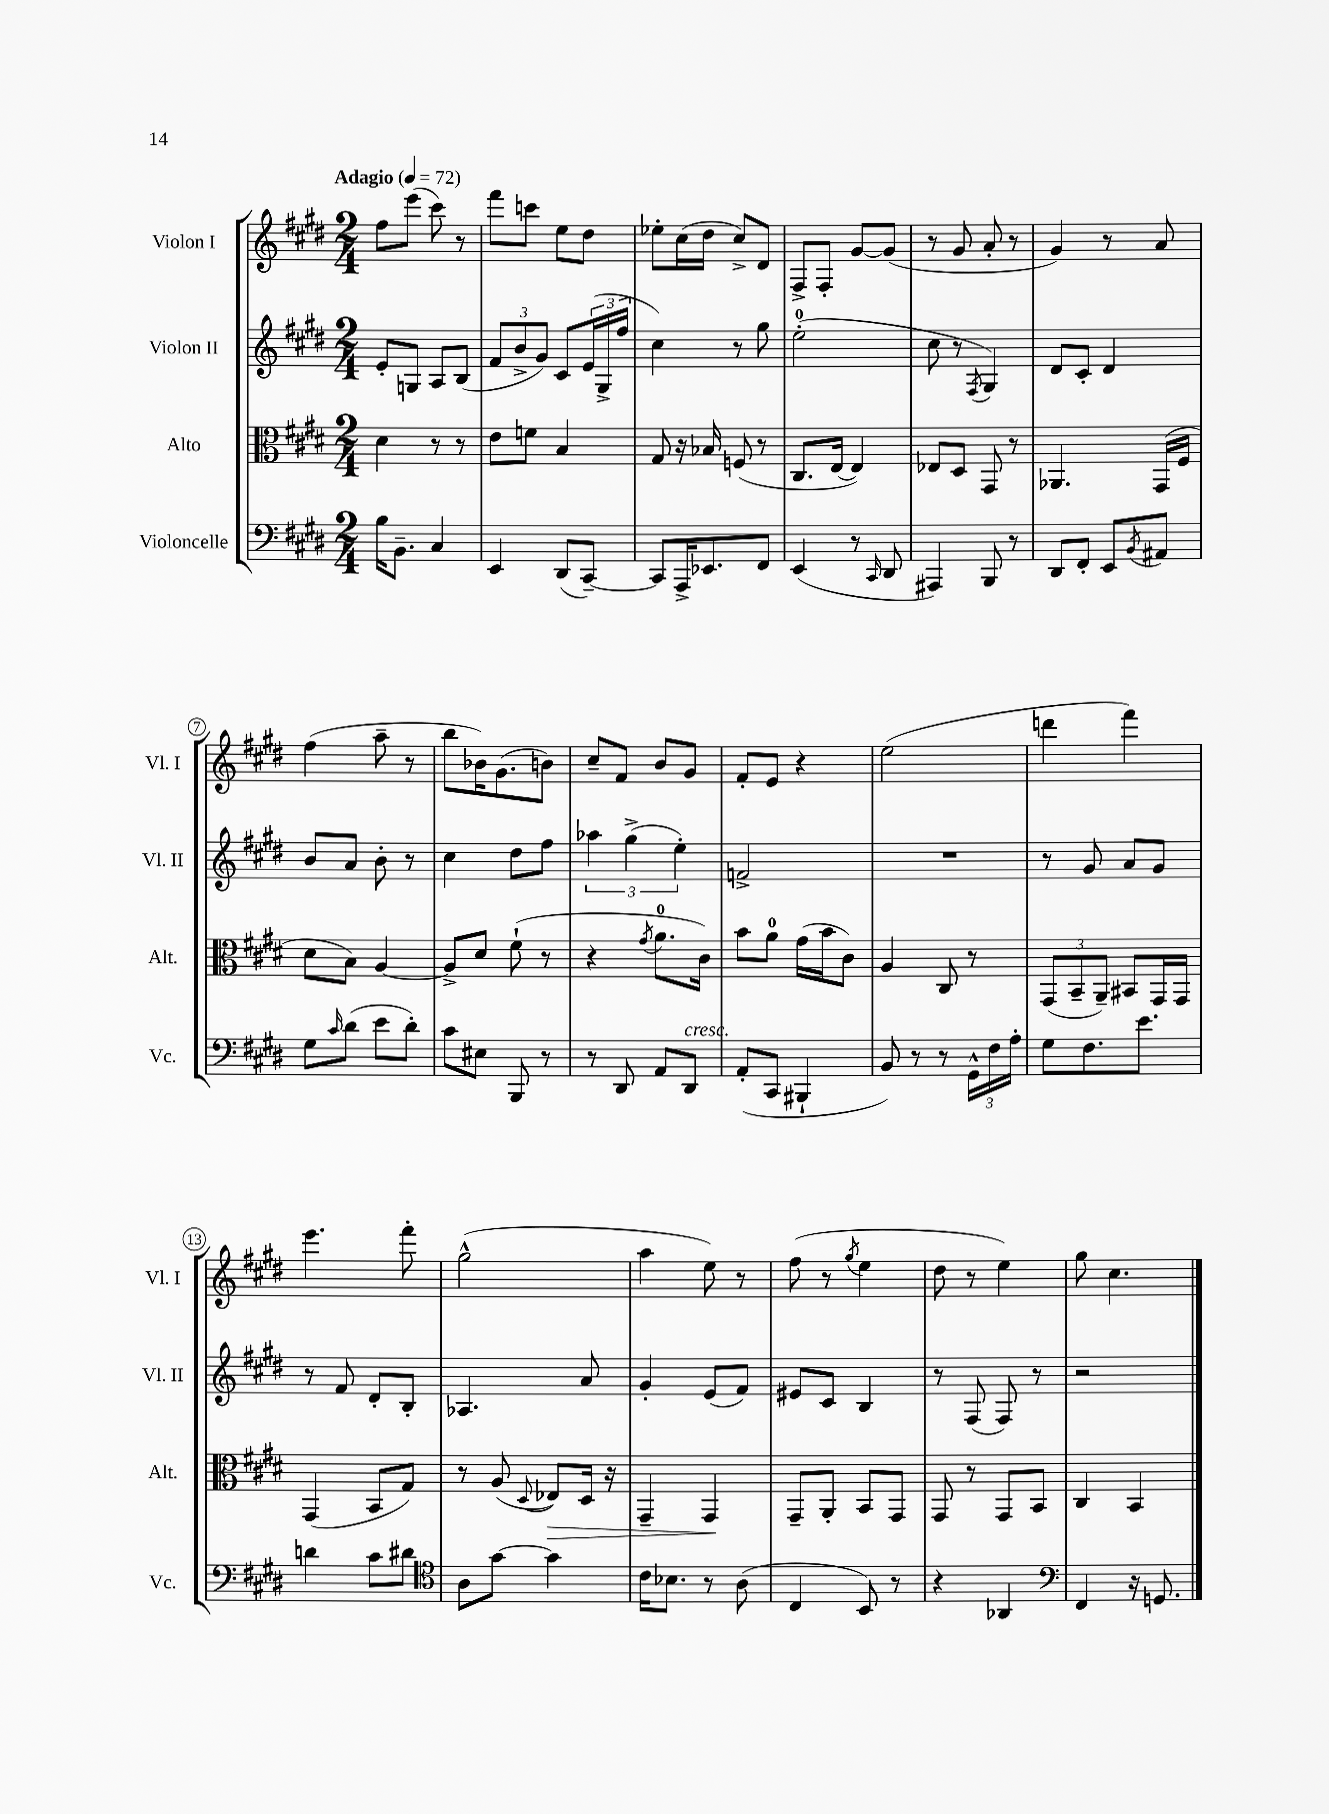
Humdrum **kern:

**kern	**kern	**kern	**kern
*staff4	*staff3	*staff2	*staff1
*clefF4	*clefC3	*clefG2	*clefG2
*k[f#c#g#d#]	*k[f#c#g#d#]	*k[f#c#g#d#]	*k[f#c#g#d#]
*M2/4	*M2/4	*M2/4	*M2/4
*MM72	*MM72	*MM72	*MM72
16B	4d#	8e'	8ff#
8.BB~	.	.	.
.	.	8G	(8eee
4C#	8r	8A	8ccc#)
.	8r	(8B	8r
=	=	=	=
4EE	8e	12f#	8fff#
.	.	12b^	.
.	8f	.	8ccc
.	.	12g#)	.
(8DD#	4B	8c#	8ee
[8CC#~)	.	(24e	8dd#
.	.	24G#^	.
.	.	24ff#	.
=	=	=	=
8CC#]	8G#	4cc#)	8ee-'
16AAA^	16r	.	(16cc#
8.EE-	16B-	.	16dd#
.	(8F	8r	8cc#^)
8FF#	8r	8gg#	8d#
=	=	=	=
(4EE	8.C#	(2ee'	8F#^
.	.	.	8F#'
.	[16E	.	.
8r	4E])	.	[8g#
16qqCC#	.	.	.
8DD#	.	.	(8g#]
=	=	=	=
4AAA#)	8E-	8cc#	8r
.	8D#	8r	8g#
.	.	8qF#	.
8BBB	8GG#	4G#)	8a'
8r	8r	.	8r
=	=	=	=
8DD#	4.AA-	8d#	4g#)
8FF#'	.	8c#'	.
8EE	.	4d#	8r
8qBB	.	.	.
8AA#	(16GG#	.	8a
.	16F#	.	.
=	=	=	=
8G#	8d#	8b	(4ff#
16qqc#	.	.	.
(8d#	8B)	8a	.
8e	[4A	8b'	8aa~
8d#')	.	8r	8r
=	=	=	=
8c#	8A^]	4cc#	8bb
8E#	8d#	.	16b-)
.	.	.	(8.g#
8BBB	(8f#`	8dd#	.
8r	8r	8ff#	8b)
=	=	=	=
8r	4r	6aa-	8cc#~
8DD#	.	.	8f#
.	.	(6gg#^	.
.	8qg#	.	.
8AA	8.a	.	8b
.	.	6ee')	.
8DD#	.	.	8g#
.	16c#)	.	.
=	=	=	=
(8AA'	8b	2f^	8f#'
8CC#	8a	.	8e
4BBB#`	(16g#	.	4r
.	16b	.	.
.	8c#)	.	.
=	=	=	=
8BB)	4A	2r	(2ee
8r	.	.	.
8r	8C#	.	.
24GG#^^	8r	.	.
24F#	.	.	.
24A'	.	.	.
=	=	=	=
8G#	(12GG#	8r	4ddd
.	12BB~	.	.
8.F#	.	8g#	.
.	12AA~)	.	.
.	8BB#	8a	4fff#)
8.e	.	.	.
.	16GG#	8g#	.
.	16GG#	.	.
=	=	=	=
4d	(4GG#	8r	4.eee
.	.	8f#	.
8c#	8BB	8d#'	.
8d#	8G#)	8B'	8fff#'
=	=	=	=
*clefC4	*	*	*
8A	8r	4.A-	(2gg#^^
[8g#	(8A	.	.
.	8qqD#	.	.
4g#]	8E-)	.	.
.	16D#	8a	.
.	16r	.	.
=	=	=	=
16c#	4GG#~	4g#'	4aa
8.B-	.	.	.
8r	4GG#	(8e	8ee)
(8A	.	8f#)	8r
=	=	=	=
4C#	8GG#~	8e#	(8ff#
.	8AA'	8c#	8r
.	.	.	8qgg#
8BB)	8BB	4B	4ee
8r	8GG#	.	.
=	=	=	=
4r	8GG#	8r	8dd#
.	8r	(8F#	8r
4AA-	8GG#	8F#)	4ee)
.	8BB	8r	.
=	=	=	=
*clefF4	*	*	*
4FF#	4C#	2r	8gg#
.	.	.	4.cc#
16r	4BB	.	.
8.GG	.	.	.
==	==	==	==
*-	*-	*-	*-
